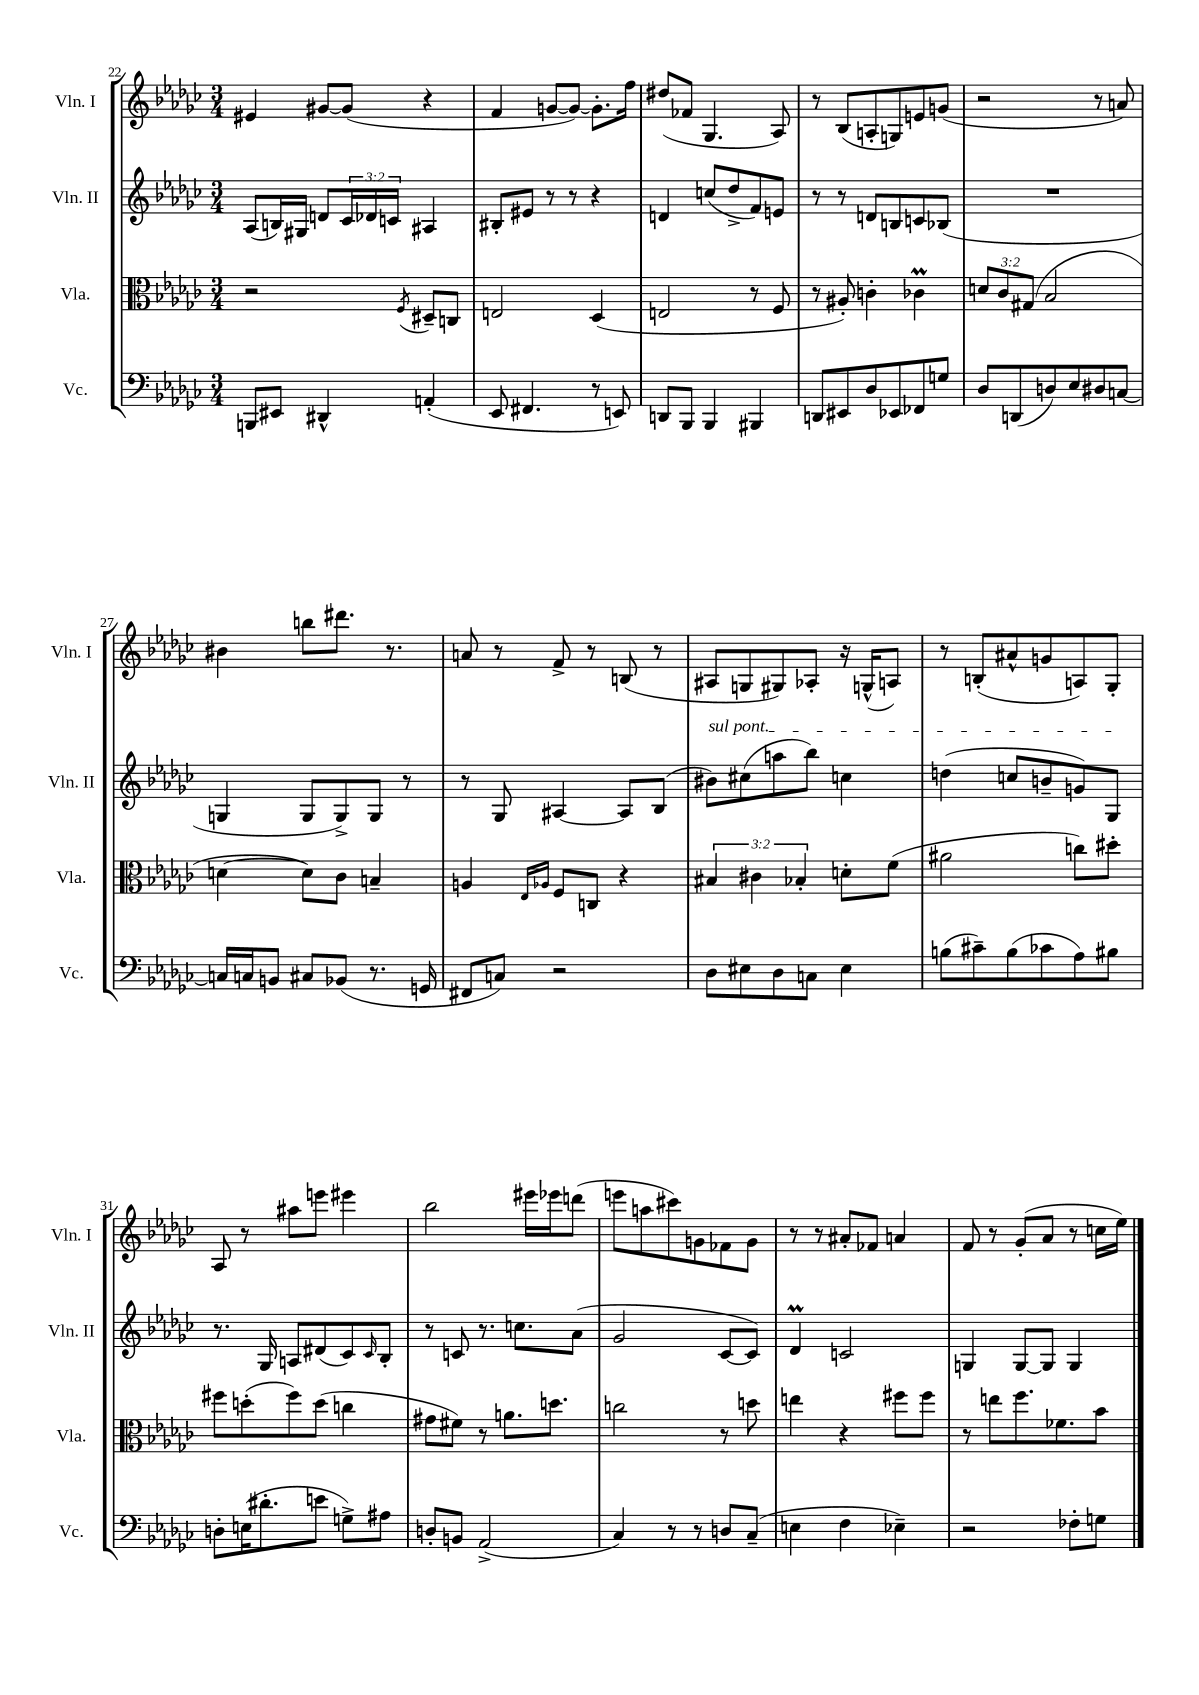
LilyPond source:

<<
\new StaffGroup <<
\new Staff = "s0" \with { instrumentName = "Vln. I" shortInstrumentName = "Vln. I" } {
    \clef treble \key ges \major \numericTimeSignature \time 3/4
    eis'4 gis'8~ gis'8( r4 |
    f'4 g'8~ g'8~) g'8.-. f''16 |
    dis''8( fes'8 ges4. aes8) |
    r8 bes8( a8-. g8) e'8 g'8( |
    r2 r8 a'8) |
    bis'4 b''8 dis'''8. r8. |
    a'8 r8 f'8-> r8 b8( r8 |
    ais8 g8 gis8) aes8-. r16 g16-^( a8) |
    r8 b8-.( ais'8-^ g'8 a8) ges8-. |
    aes8 r8 ais''8 e'''8 eis'''4 |
    bes''2 eis'''16 ees'''16 d'''8( |
    e'''8 a''8 cis'''8) g'8 fes'8 g'8 |
    r8 r8 ais'8-. fes'8 a'4 |
    f'8 r8 ges'8-.( aes'8 r8 c''16 ees''16) \bar "|." |
}
\new Staff = "s1" \with { instrumentName = "Vln. II" shortInstrumentName = "Vln. II" } {
    \clef treble \key ges \major \numericTimeSignature \time 3/4 \override Staff.TupletNumber.text = #tuplet-number::calc-fraction-text
    aes8( b16) gis16 d'8 \tuplet 3/2 { ces'16 des'16 c'16 } ais4 |
    bis8-. eis'8 r8 r8 r4 |
    d'4 c''8( des''8-> f'8) e'8 |
    r8 r8 d'8 b8 c'8 bes8( |
    R2. |
    g4 g8 g8->) g8 r8 |
    r8 ges8 ais4~ ais8 bes8( |
    \once \override TextSpanner.bound-details.left.text = \markup { \italic "sul pont." } bis'8\startTextSpan) cis''8( a''8 bes''8) c''4 |
    d''4( c''8 b'8-- g'8) ges8\stopTextSpan |
    r8. ges16 a8 dis'8( ces'8) \grace { ces'16 } bes8-. |
    r8 c'8 r8. c''8. aes'8( |
    ges'2 ces'8~ ces'8) |
    des'4\prall c'2 |
    g4 g8~ g8 g4 \bar "|." |
}
\new Staff = "s2" \with { instrumentName = "Vla." shortInstrumentName = "Vla." } {
    \clef alto \key ges \major \numericTimeSignature \time 3/4 \override Staff.TupletNumber.text = #tuplet-number::calc-fraction-text
    r2 \acciaccatura { f8 } dis8-- c8 |
    e2 des4( |
    e2 r8 f8 |
    r8 ais8-.) c'4-. ces'4\prall |
    \tuplet 3/2 { d'8 ces'8 gis8( } bes2 |
    d'4~ d'8) ces'8 b4-- |
    a4 \grace { ees16 aes16 } f8 c8 r4 |
    \tuplet 3/2 { bis4 cis'4 bes4-. } d'8-. f'8( |
    ais'2 c''8) dis''8-. |
    fis''8 d''8-.( fis''8) d''8( c''4 |
    gis'8 fis'8) r8 a'8. d''8. |
    c''2 r8 d''8 |
    e''4 r4 fis''8 fis''8 |
    r8 e''8 f''8. fes'8. bes'8 \bar "|." |
}
\new Staff = "s3" \with { instrumentName = "Vc." shortInstrumentName = "Vc." } {
    \clef bass \key ges \major \numericTimeSignature \time 3/4
    b,,8 eis,8 dis,4-^ a,4-.( |
    ees,8 fis,4. r8 e,8) |
    d,8 bes,,8 bes,,4 bis,,4 |
    d,8 eis,8 des8 ees,8 fes,8 g8 |
    des8 d,8( d8) ees8 dis8 c8~ |
    c16 c16 b,8 cis8 bes,8( r8. g,16 |
    fis,8 c8) r2 |
    des8 eis8 des8 c8 eis4 |
    b8( cis'8--) b8( ces'8 aes8) bis8 |
    d8-. e16( dis'8.-. e'8 g8->) ais8 |
    d8-. b,8 aes,2->( |
    ces4) r8 r8 d8 ces8--( |
    e4 f4 ees4--) |
    r2 fes8-. g8 \bar "|." |
}
>>
>>
\layout { \context { \Score currentBarNumber = #22 } }
